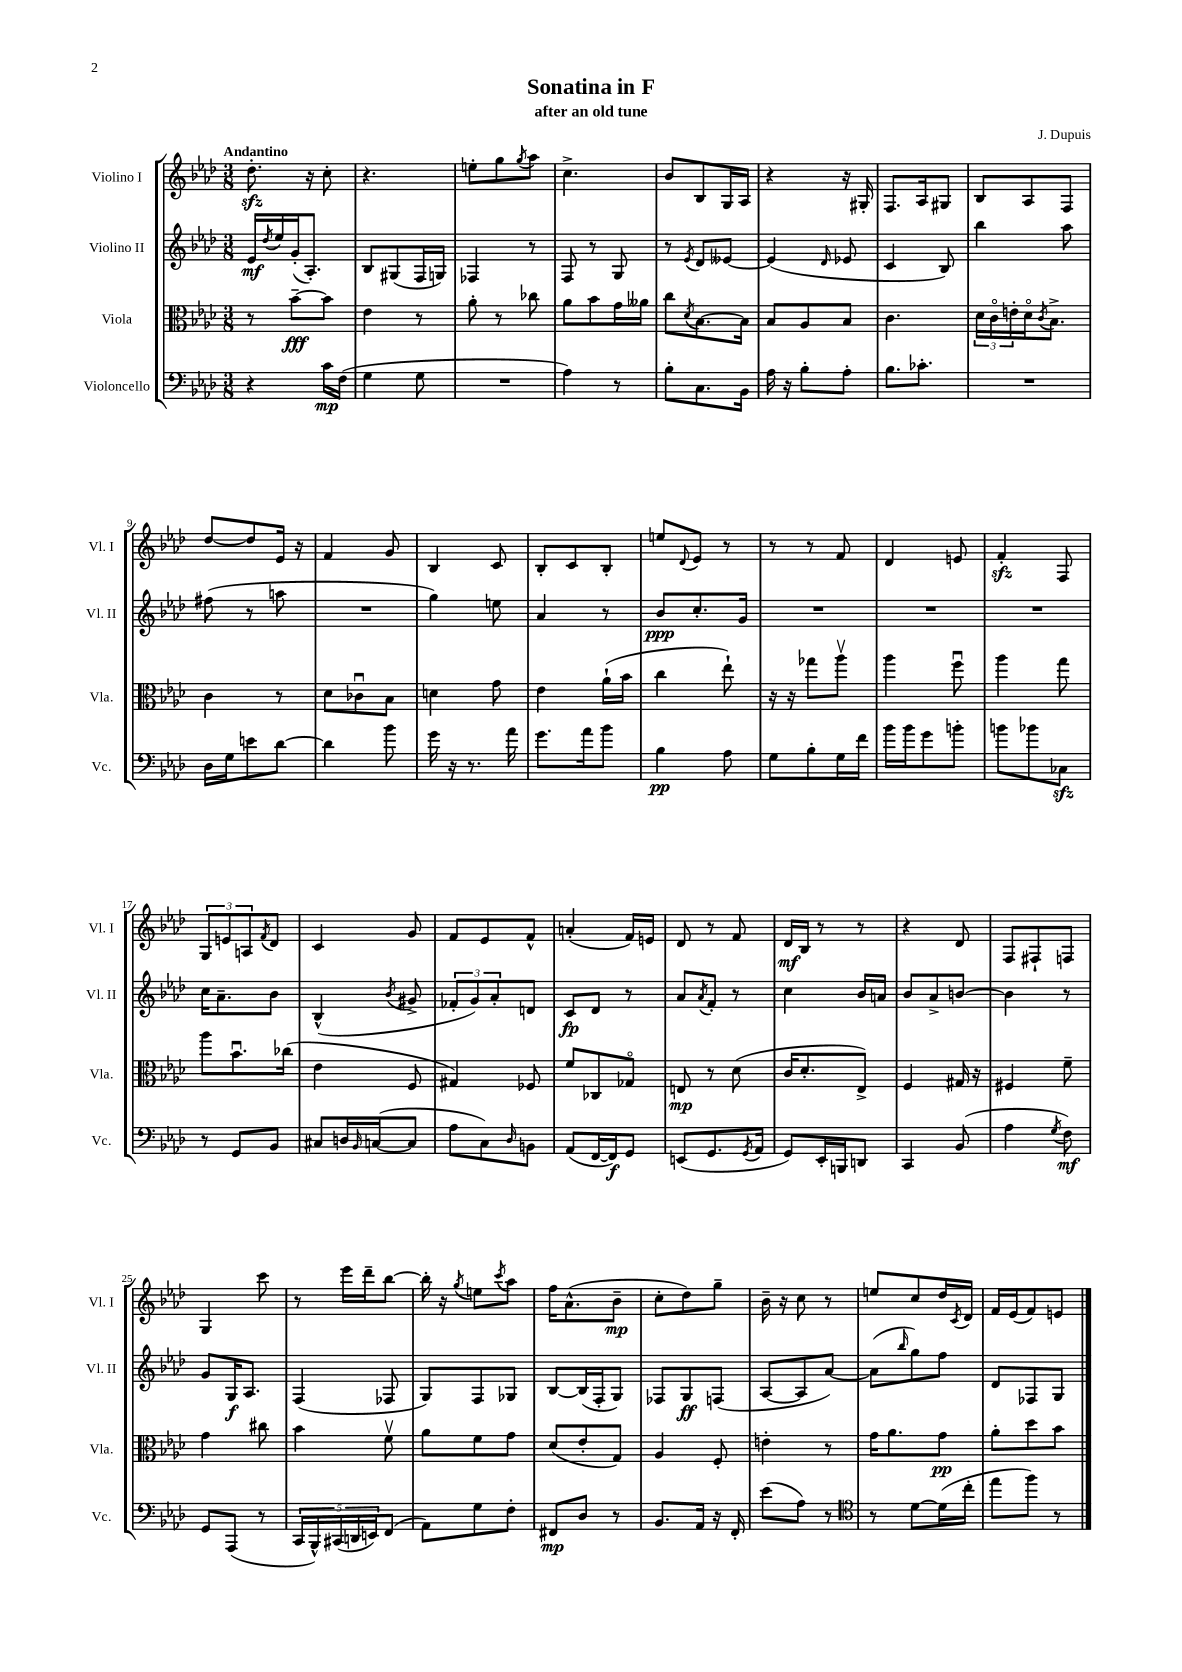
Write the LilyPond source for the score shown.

\header { title = "Sonatina in F" composer = "J. Dupuis" subtitle = "after an old tune" }
<<
\new StaffGroup <<
\new Staff = "s0" \with { instrumentName = "Violino I" shortInstrumentName = "Vl. I" } {
    \clef treble \key aes \major \numericTimeSignature \time 3/8 \tempo "Andantino"
    des''8.-.\sfz r16 c''8-. |
    r4. |
    e''8-. g''8 \acciaccatura { g''8 } aes''8 |
    c''4.-> |
    bes'8 bes8 g16 aes16 |
    r4 r16 gis16-. |
    f8. aes16 gis8 |
    bes8 aes8 f8 |
    des''8~ des''8 ees'16 r16 |
    f'4 g'8 |
    bes4 c'8 |
    bes8-. c'8 bes8-. |
    e''8 \appoggiatura { des'8 } ees'8 r8 |
    r8 r8 f'8 |
    des'4 e'8 |
    f'4-.\sfz f8 |
    \tuplet 3/2 { g8 e'8 a8 } \acciaccatura { f'8 } des'8 |
    c'4 g'8 |
    f'8 ees'8 f'8-^ |
    a'4-.( f'16) e'16 |
    des'8 r8 f'8 |
    des'16\mf bes16 r8 r8 |
    r4 des'8 |
    f8 fis8-! f8 |
    g4 c'''8 |
    r8 ees'''16 des'''16-- bes''8~ |
    bes''16-. r16 \acciaccatura { g''8 } e''8 \acciaccatura { c'''8 } aes''8 |
    f''16 aes'8.-^( bes'8--\mp |
    c''8-. des''8) g''8-- |
    bes'16-- r16 c''8 r8 |
    e''8 c''8 des''16 \acciaccatura { c'8 } des'16 |
    f'16 ees'16( f'8) e'8 \bar "|." |
}
\new Staff = "s1" \with { instrumentName = "Violino II" shortInstrumentName = "Vl. II" } {
    \clef treble \key aes \major \numericTimeSignature \time 3/8
    ees'16\mf \acciaccatura { des''8 } ees''16 g'16-.( aes8.-.) |
    bes8 gis8( f16 g16) |
    fes4 r8 |
    f8 r8 g8 |
    r8 \acciaccatura { ees'8 } des'8 eeses'8~ |
    eeses'4( \grace { des'16 } ees'8 |
    c'4 bes8) |
    bes''4 aes''8 |
    fis''8( r8 a''8 |
    R4. |
    g''4) e''8 |
    aes'4 r8 |
    bes'8\ppp c''8.-. g'16 |
    R4. |
    R4. |
    R4. |
    c''16 aes'8.-- bes'8 |
    bes4-^( \acciaccatura { bes'8 } gis'8-> |
    \tuplet 3/2 { fes'8-. g'8) aes'8-. } d'8 |
    c'8\fp des'8 r8 |
    aes'8 \acciaccatura { aes'8 } f'8-. r8 |
    c''4 bes'16 a'16 |
    bes'8 aes'8-> b'8~ |
    b'4 r8 |
    g'8 g16\f aes8. |
    f4( fes8 |
    g8) f8 ges8 |
    bes8~ bes16( f16-. g8) |
    fes8 g8\ff f8( |
    aes8~ aes8 aes'8~) |
    aes'8( \grace { bes''16 } g''8) f''8 |
    des'8 fes8 g8 \bar "|." |
}
\new Staff = "s2" \with { instrumentName = "Viola" shortInstrumentName = "Vla." } {
    \clef alto \key aes \major \numericTimeSignature \time 3/8
    r8 bes'8~--\fff bes'8 |
    ees'4 r8 |
    aes'8-. r8 ces''8 |
    aes'8 bes'8 g'16 aeses'16 |
    c''8 \acciaccatura { des'8 } bes8.~ bes16 |
    bes8 aes8 bes8 |
    c'4. |
    \tuplet 3/2 { des'16 c'16\flageolet e'16-. } des'16\flageolet \acciaccatura { c'8 } bes8.-> |
    c'4 r8 |
    des'8 ces'8\downbow bes8 |
    d'4 g'8 |
    ees'4 aes'16-!( bes'16 |
    c''4 ees''8-!) |
    r16 r16 ges''8 aes''8\upbow |
    aes''4 f''8\downbow |
    aes''4 g''8 |
    aes''8 bes'8.\downbow ces''16( |
    ees'4 f8 |
    gis4) fes8 |
    f'8 ces8 ges8\flageolet |
    e8\mp r8 des'8( |
    c'16 des'8.-. ees8->) |
    f4 gis16 r16 |
    fis4 f'8-- |
    g'4 cis''8 |
    bes'4 f'8\upbow |
    aes'8 f'8 g'8 |
    des'8( ees'8-. g8) |
    aes4 f8-. |
    e'4-. r8 |
    g'16 aes'8. g'8\pp |
    aes'8-. des''8 bes'8 \bar "|." |
}
\new Staff = "s3" \with { instrumentName = "Violoncello" shortInstrumentName = "Vc." } {
    \clef bass \key aes \major \numericTimeSignature \time 3/8
    r4 c'16\mp f16( |
    g4 g8 |
    R4. |
    aes4) r8 |
    bes8-. c8. bes,16 |
    aes16 r16 bes8-. aes8-. |
    bes8. ces'8.-. |
    R4. |
    des16 g16 e'8 des'8~ |
    des'4 bes'8 |
    g'16 r16 r8. aes'16 |
    g'8. aes'16 bes'8 |
    bes4\pp aes8 |
    g8 bes8-. g16 f'16 |
    bes'16 bes'16 g'8 b'8-. |
    b'8 bes'8 ces8\sfz |
    r8 g,8 bes,8 |
    cis8 d16 \grace { bes,16 } c16~( c8 |
    aes8 c8) \grace { des16 } b,8 |
    aes,8( f,16~ f,16\f) g,8 |
    e,8( g,8. \acciaccatura { g,8 } aes,16 |
    g,8) ees,16-. b,,16 d,8 |
    c,4 bes,8( |
    aes4 \acciaccatura { g8 } f8\mf) |
    g,8 aes,,8( r8 |
    \tuplet 5/4 { c,16 bes,,16-^) cis,16( d,16 e,16) } f,8( |
    aes,8) g8 f8-. |
    fis,8\mp des8 r8 |
    bes,8. aes,16 r16 f,16-. |
    ees'8( aes8) r8 |
    \clef tenor r8 des'8~ des'16( c''16-. |
    ees''8 f''8) r8 \bar "|." |
}
>>
>>
